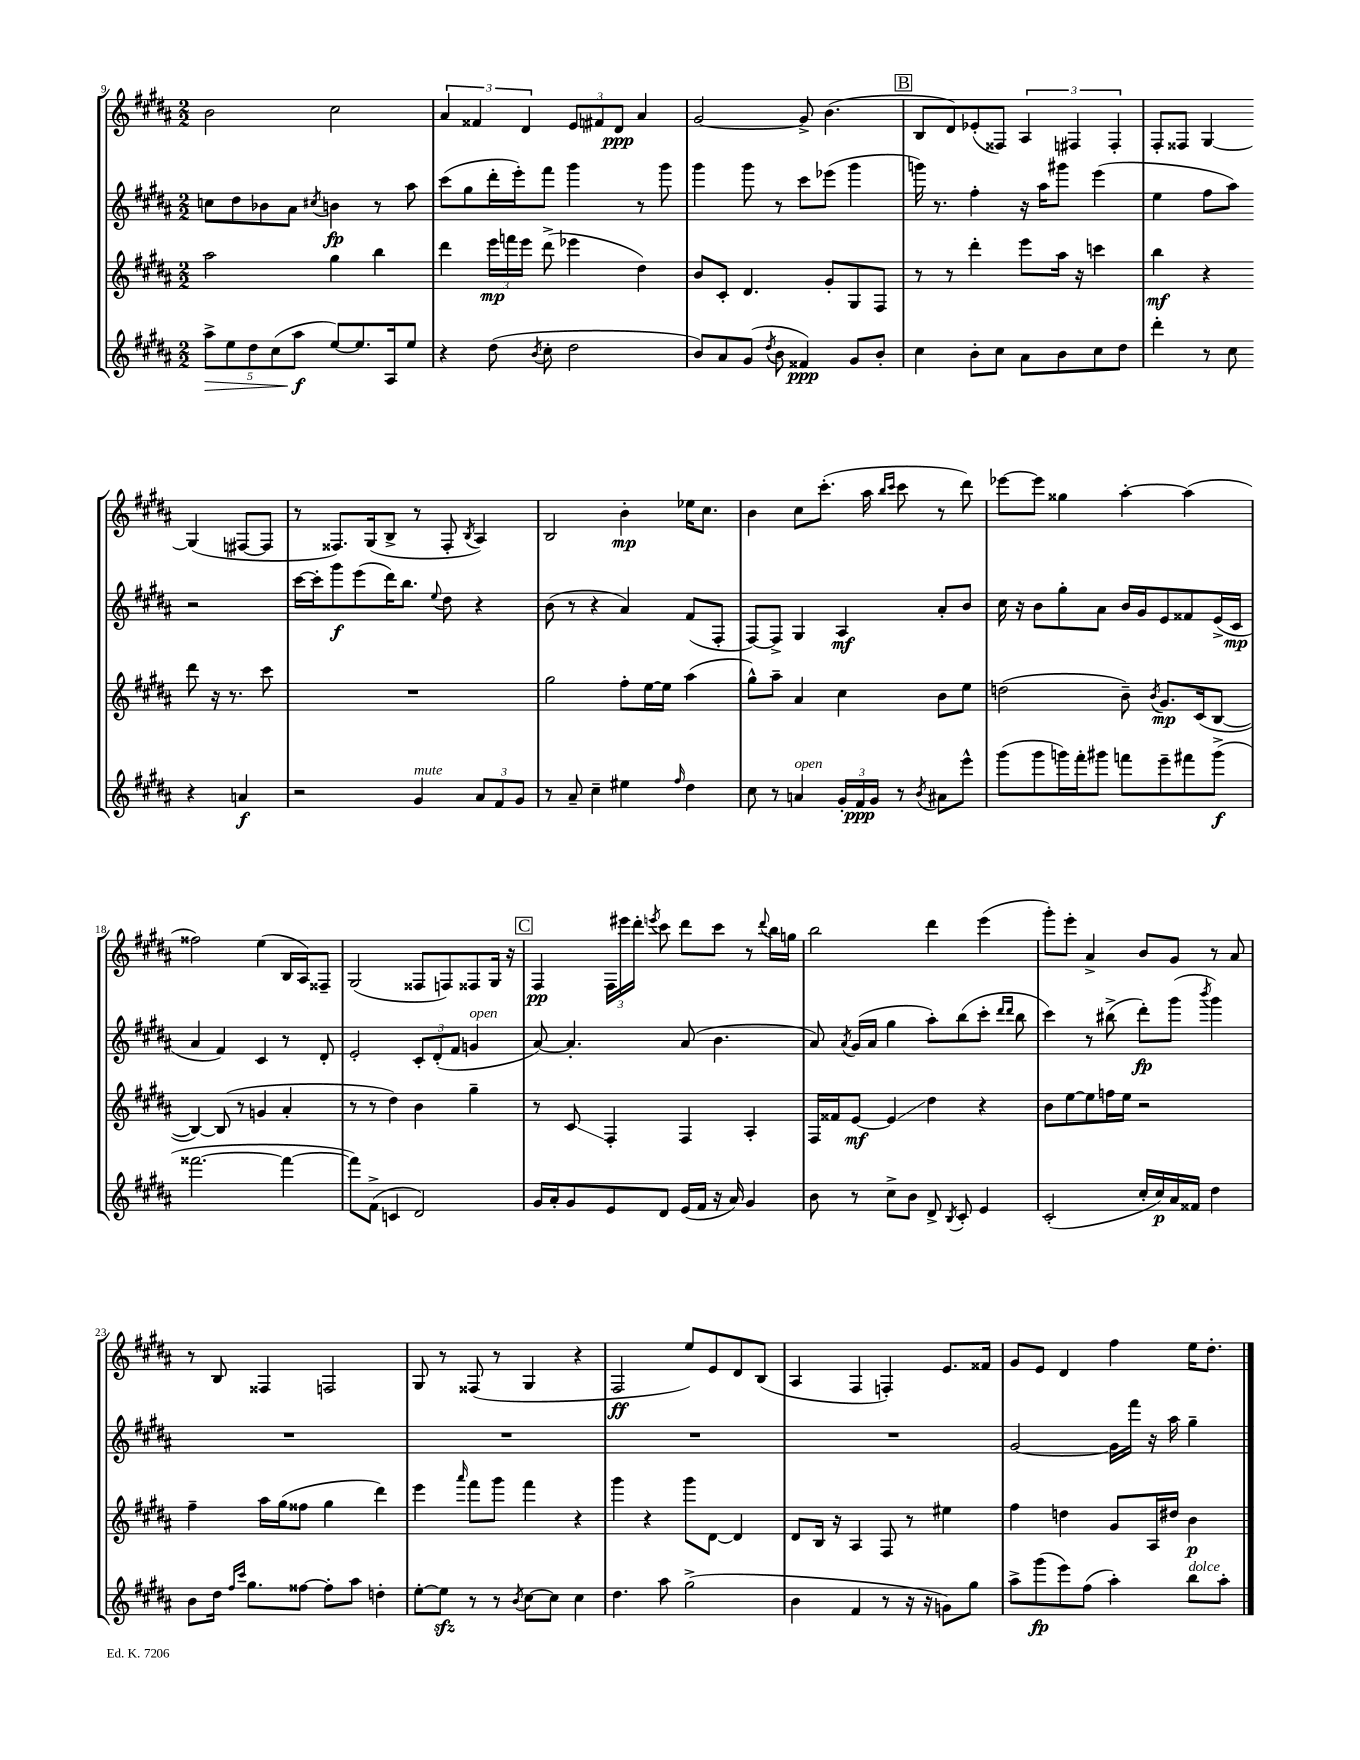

**kern	**kern	**kern	**kern
*staff4	*staff3	*staff2	*staff1
*clefG2	*clefG2	*clefG2	*clefG2
*k[f#c#g#d#a#]	*k[f#c#g#d#a#]	*k[f#c#g#d#a#]	*k[f#c#g#d#a#]
*M2/2	*M2/2	*M2/2	*M2/2
10aa#^\L	2aa#\	8cc\L	2b\
10ee\	.	.	.
.	.	8dd#\	.
10dd#\	.	.	.
.	.	8b-\	.
(10cc#\	.	.	.
.	.	8a#\J	.
10aa#\J	.	.	.
.	.	8qcc#/	.
[8ee/L)	4gg#\	4b\	2cc#\
8.ee/]	.	.	.
.	4bb\	8r	.
16A#/k	.	.	.
8ee/J	.	8aa#\	.
=	=	=	=
4r	4ddd#\	(8ccc#\L	6a#/
.	.	8gg#\	.
.	.	.	6f##/
(8dd#\	24eee\LL	16ddd#'\L	.
.	24fff\	.	.
.	.	16eee'\J)	.
.	24eee\JJ	.	6d#/
8qb/	.	.	.
8cc#'\	(8ddd#^\	8fff#\J	.
2dd#\	4eee-\	4ggg#\	12e/L
.	.	.	12f#/
.	.	.	12d#/J
.	4dd#\)	8r	4a#/
.	.	8ggg#\	.
=	=	=	=
8b/L)	8b/L	4ggg#\	[2g#/
8a#/	8c#'/J	.	.
(8g#/J	4.d#/	8ggg#\	.
8qdd#/	.	.	.
8b\	.	8r	.
4f##/)	.	8ccc#\L	8g#^/]
.	8g#'/L	(8eee-\J	(4.b\
8g#/L	8G#/	4ggg#\	.
8b'/J	8F#/J	.	.
=	=	=	=
4cc#\	8r	16ggg\)	8B/L
.	.	8.r	.
.	8r	.	8d#/)
8b'\L	4ddd#'\	4ff#'\	(8e-'/
8cc#\J	.	.	8F##/J)
8a#\L	8eee\L	16r	6A#/
.	.	16aa#\LK	.
8b\	16aa#\Jk	8ggg#\J	.
.	.	.	6F#/
.	16r	.	.
8cc#\	4ccc\	(4eee\	.
.	.	.	6F#'/
8dd#\J	.	.	.
=	=	=	=
4ddd#'\	4bb\	4ee\	8F#'/L
.	.	.	8F##/J
8r	4r	8ff#\L	[4G#/
8cc#\	.	8aa#\J)	.
4r	8ddd#\	2r	(4G#/]
.	16r	.	.
.	8.r	.	.
4a/	.	.	[8F#/L
.	8ccc#\	.	8F#/]J
=	=	=	=
2r	1r	[16ccc#\LL	8r
.	.	16ccc#'\]J	.
.	.	8ggg#\	8.F##/L)
.	.	(8eee\	.
.	.	.	(16G#/k
.	.	16ddd#\K)	8B^/J
.	.	8.bb\J	.
4g#/	.	.	8r
.	.	8qqee/	.
.	.	8dd#\	8F##'/
.	.	.	8qB/
12a#/L	.	4r	4A#/)
12f#/	.	.	.
12g#/J	.	.	.
=	=	=	=
8r	2gg#\	(8b\	2B/
8a#~/	.	8r	.
4cc#~\	.	4r	.
4ee#\	8ff#'\L	4a#/)	4b'\
.	[16ee\L	.	.
.	16ee\]JJ	.	.
16qqff#/	.	.	.
4dd#\	(4aa#\	(8f#/L	16ee-\LK
.	.	.	8.cc#\J
.	.	8F#'/J	.
=	=	=	=
8cc#\	8gg#^^\L)	[8F#/L)	4b\
8r	8aa#~\J	8F#^/]J	.
4a/	4a#/	4G#/	8cc#\L
.	.	.	(8.ccc#'\J
24g#'/LL	4cc#\	4A#/	.
24f#/	.	.	.
.	.	.	16aa#\
24g#/JJ	.	.	.
.	.	.	16qqbb/LL
.	.	.	16qqccc#/JJ
8r	.	.	8ccc#\
8qb/	.	.	.
8a#\L	8b\L	8a#'/L	8r
8eee^^\J	8ee\J	8b/J	8ddd#\)
=	=	=	=
(8ggg#\L	(2dd\	16cc#\	[8eee-\L
.	.	16r	.
8ggg#\	.	8b\L	8eee-\]J
16ggg\L)	.	8gg#'\	4gg##\
16fff#'\J	.	.	.
8ggg#\J	.	8a#\J	.
8fff\L	8b~\)	16b/LL	[4aa#'\
.	.	16g#/J	.
.	8qb/	.	.
8eee~\	8.g#/L	8e/	.
8fff#\	.	8f##/	(4aa#\]
.	(16c#/k	.	.
(8ggg#^\J	[8B/J	(16e^/L	.
.	.	16c#/JJ	.
=	=	=	=
[2.fff##\	4B/_)	4a#/	2ff##\)
.	(8B/]	4f#/)	.
.	8r	.	.
.	4g/	4c#/	(4ee\
4fff##\_	4a#'/	8r	16B/LL
.	.	.	16A#/J)
.	.	8d#'/	8F##~/J
=	=	=	=
8fff##\]L)	8r	2e'/	(2G#/
(8f#^\J	8r	.	.
4c/	4dd#\)	.	.
2d#/)	4b\	12c#'/L	8F##/L
.	.	(12d#'/	.
.	.	.	8F/)
.	.	12f#/J	.
.	4gg#~\	4g/	8F##/
.	.	.	16G#/Jk
.	.	.	16r
=	=	=	=
16g#/LL	8r	[8a#/)	4F#/
16a#'/J	.	.	.
8g#/	8c#/	4.a#'/]	.
8e/	4F#'/	.	24F#\LL
.	.	.	24eee#\
.	.	.	24ddd#'\JJ
.	.	.	8qeee/
8d#/J	.	.	8ccc#\
(16e/LL	4F#/	(8a#/	8ddd#\L
16f#/JJ	.	.	.
16r	.	4.b\	8ccc#\J
16a#/)	.	.	.
4g#/	4A#'/	.	8r
.	.	.	8qqddd#/
.	.	.	16bb\LL
.	.	.	16gg\JJ
=	=	=	=
8b\	16F#/LL	8a#/)	2bb\
.	16f##/J	.	.
.	.	8qa#/	.
8r	[8e/J	(16g#/LL	.
.	.	16a#/JJ	.
8cc#^\L	4e/]	4gg#\	.
8b\J	.	.	.
8d#^/	4dd#\	8aa#'\L)	4ddd#\
8qB/	.	.	.
8c#'/	.	(8bb\	.
4e/	4r	8ccc#'\J	(4eee\
.	.	16qqddd#/LL	.
.	.	16qqddd#/JJ	.
.	.	8bb\	.
=	=	=	=
(2c#'/	8b\L	4ccc#\)	8ggg#'\L)
.	[8ee\	.	8eee'\J
.	8ee\]	8r	4a#^/
.	16ff\L	(8bb#^\	.
.	16ee\JJ	.	.
16cc#'/LL	2r	8ddd#'\L)	8b/L
16cc#/)	.	.	.
16a#/	.	(8ggg#\J	8g#/J
16f##/JJ	.	.	.
.	.	8qbbb/	.
4dd#\	.	4ggg#\)	8r
.	.	.	8a#/
=	=	=	=
8b\L	4ff#~\	1r	8r
16dd#\Jk	.	.	8B/
16qqff#/LL	.	.	.
16qqccc#/JJ	.	.	.
8.gg#\L	.	.	.
.	16aa#\LL	.	4F##/
.	(16gg#\J	.	.
[8ff##\J	8ff##\J	.	.
8ff##'\]L	4gg#\	.	2F/
8aa#\J	.	.	.
4dd'\	4ddd#\)	.	.
=	=	=	=
[8ee'\L	4eee\	1r	8G#/
8ee\]J	.	.	8r
.	16qqaaa#/	.	.
8r	8fff#\L	.	(8F##/
8r	8ggg#\J	.	8r
8qb/	.	.	.
[8cc#\L	4fff#\	.	4G#/
8cc#\]J	.	.	.
4cc#\	4r	.	4r
=	=	=	=
4.dd#\	4ggg#\	1r	2F#/
.	4r	.	.
8aa#\	.	.	.
(2gg#^\	8ggg#\L	.	8ee/L)
.	[8d#\J	.	8e/
.	4d#/]	.	8d#/
.	.	.	(8B/J
=	=	=	=
4b\	8d#/L	1r	4A#/
.	16B/Jk	.	.
.	16r	.	.
4f#/	4A#/	.	4F#/
8r	8F#/	.	4F'/)
16r	8r	.	.
16r	.	.	.
8g\L)	4ee#\	.	8.e/L
8gg#\J	.	.	.
.	.	.	16f##/Jk
=	=	=	=
8aa#^\L	4ff#\	[2g#/	8g#/L
(8ggg#\	.	.	8e/J
8eee\)	4dd\	.	4d#/
(8ff#\J	.	.	.
4aa#'\)	8g#/L	16g#\]LL	4ff#\
.	.	16fff#\JJ	.
.	16A#/L	16r	.
.	16dd#/JJ	16aa#\	.
8bb\L	4b\	4gg#~\	16ee\LK
.	.	.	8.dd#'\J
8aa#'\J	.	.	.
==	==	==	==
*-	*-	*-	*-
